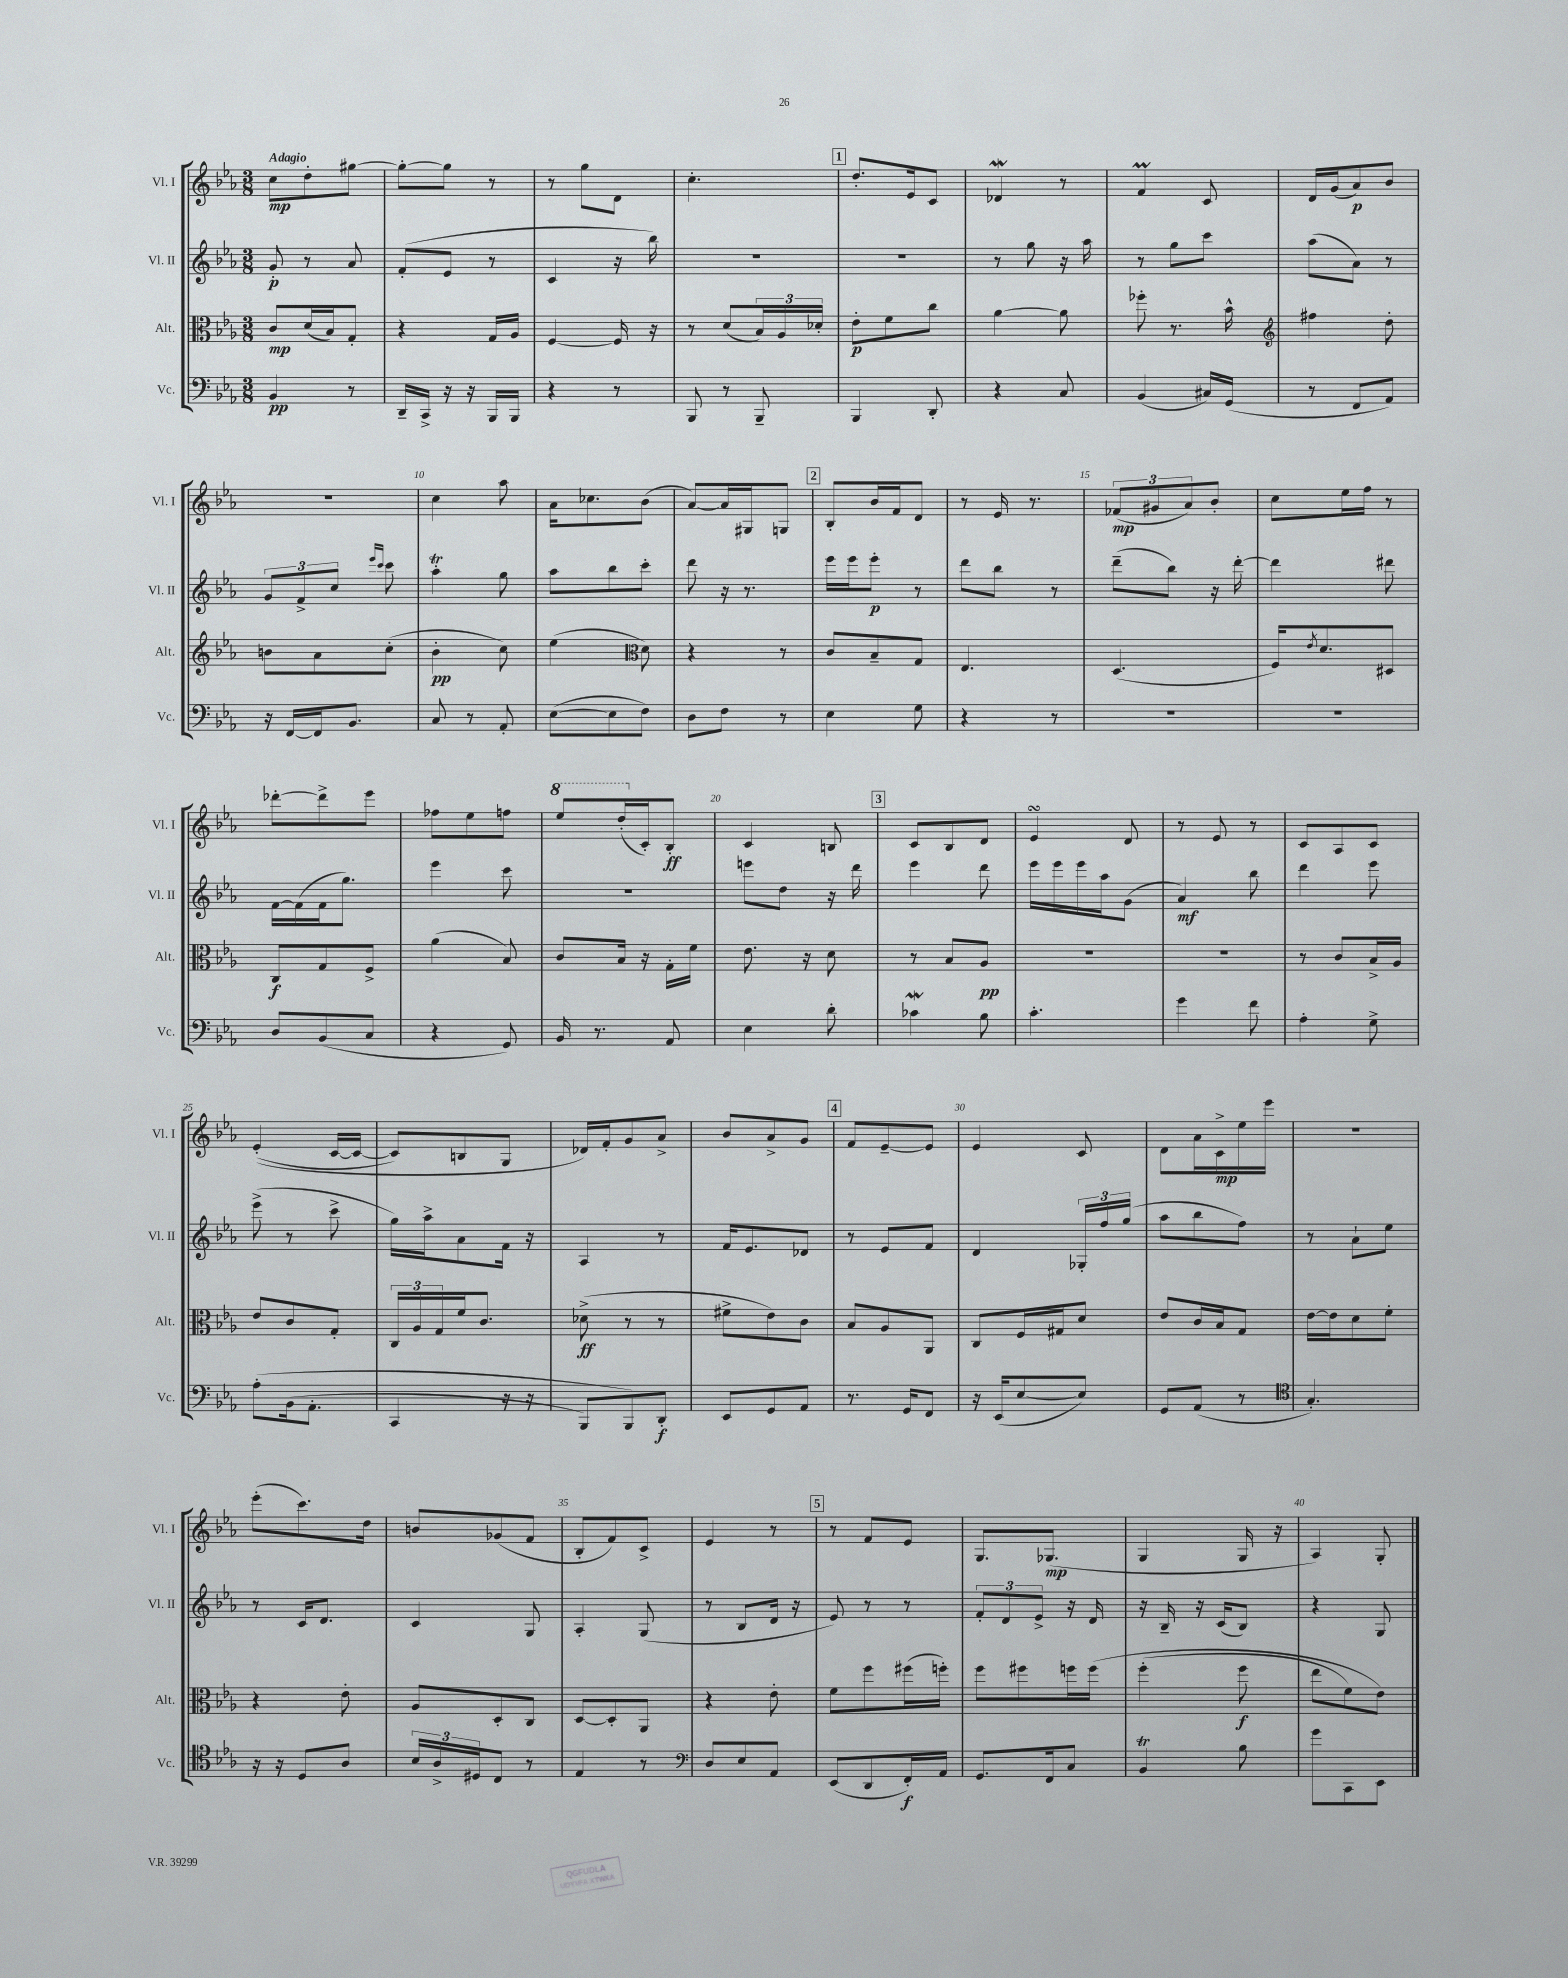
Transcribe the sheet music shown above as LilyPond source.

<<
\new StaffGroup <<
\new Staff = "s0" \with { instrumentName = "Vl. I" shortInstrumentName = "Vl. I" } {
    \clef treble \key ees \major \numericTimeSignature \time 3/8 \tempo "Adagio"
    c''8\mp d''8-. gis''8~ |
    gis''8~-. gis''8 r8 |
    r8 g''8 d'8 |
    c''4.-. |
    \mark \markup { \box "1" } d''8.-. ees'16 c'8 |
    des'4\mordent r8 |
    f'4\prall c'8 |
    d'16 g'16( aes'8\p) bes'8 |
    R4. |
    c''4 aes''8 |
    aes'16 ces''8. bes'8( |
    aes'8~) aes'16 gis16 g8 |
    \mark \markup { \box "2" } bes8-. bes'16 f'16 d'8 |
    r8 ees'16 r8. |
    \tuplet 3/2 { fes'8\mp( gis'8 aes'8) } bes'8-. |
    c''8 ees''16 f''16 r8 |
    des'''8~-. des'''8-> ees'''8 |
    fes''8 ees''8 f''8 |
    \ottava #1 ees'''8 d'''16-.( \ottava #0 c'16-.) bes8-.\ff |
    c'4 b8 |
    \mark \markup { \box "3" } c'8 bes8 d'8 |
    ees'4\turn d'8 |
    r8 ees'8 r8 |
    c'8 aes8 c'8 |
    ees'4-.(\( c'16~ c'16~ |
    c'8) b8 g8 |
    des'16\) f'16-. g'8 aes'8-> |
    bes'8 aes'8-> g'8 |
    \mark \markup { \box "4" } f'8 ees'8~-- ees'8 |
    ees'4 c'8 |
    d'8 aes'16 c'16->\mp ees''16 ees'''16 |
    R4. |
    ees'''8-.( c'''8.) d''16 |
    b'8 ges'8( f'8 |
    bes8-. f'8) c'8-> |
    ees'4 r8 |
    \mark \markup { \box "5" } r8 f'8 ees'8 |
    g8. ges8.\mp( |
    g4 g16 r16 |
    aes4) g8-. \bar "|." |
}
\new Staff = "s1" \with { instrumentName = "Vl. II" shortInstrumentName = "Vl. II" } {
    \clef treble \key ees \major \numericTimeSignature \time 3/8
    g'8-.\p r8 aes'8 |
    f'8-.( ees'8 r8 |
    c'4 r16 bes''16) |
    R4. |
    \mark \markup { \box "1" } R4. |
    r8 g''8 r16 aes''16 |
    r8 g''8 c'''8 |
    aes''8( aes'8) r8 |
    \tuplet 3/2 { g'8 f'8-> c''8 } \grace { ees'''16 c'''16 } c'''8 |
    aes''4-.\trill g''8 |
    aes''8 bes''8 c'''8-. |
    d'''8 r16 r8. |
    \mark \markup { \box "2" } ees'''16 ees'''16 ees'''8-.\p r8 |
    d'''8 bes''8 r8 |
    d'''8--( bes''8) r16 d'''16~-. |
    d'''4 dis'''8 |
    f'16~ f'16( f'16 g''8.) |
    ees'''4 c'''8 |
    R4. |
    e'''8 d''8 r16 d'''16 |
    \mark \markup { \box "3" } ees'''4 d'''8 |
    ees'''16 ees'''16 ees'''16 aes''16 g'8( |
    aes'4\mf) bes''8 |
    d'''4 ees'''8 |
    ees'''8->( r8 c'''8-> |
    g''16) aes''16-> aes'8 f'16 r16 |
    aes4 r8 |
    f'16 ees'8. des'8 |
    \mark \markup { \box "4" } r8 ees'8 f'8 |
    d'4 \tuplet 3/2 { ges16-. f''16 g''16( } |
    aes''8 bes''8 f''8) |
    r8 aes'8-! ees''8 |
    r8 c'16 d'8. |
    c'4 g8 |
    aes4-. g8( |
    r8 bes8 d'16 r16 |
    \mark \markup { \box "5" } ees'8) r8 r8 |
    \tuplet 3/2 { f'8-. d'8 ees'8-> } r16 d'16 |
    r16 bes16-- r16 c'16( bes8) |
    r4 g8 \bar "|." |
}
\new Staff = "s2" \with { instrumentName = "Alt." shortInstrumentName = "Alt." } {
    \clef alto \key ees \major \numericTimeSignature \time 3/8
    c'8\mp d'16( bes16) g8-. |
    r4 g16 aes16 |
    f4~ f16 r16 |
    r8 d'8( \tuplet 3/2 { bes16) aes16 des'16-. } |
    \mark \markup { \box "1" } ees'8-.\p f'8 c''8 |
    aes'4~ aes'8 |
    fes''8-. r8. bes'16-^ |
    \clef treble fis''4 d''8-. |
    b'8 aes'8 c''8-.( |
    bes'4-.\pp c''8) |
    ees''4( \clef alto d'8) |
    r4 r8 |
    \mark \markup { \box "2" } c'8 bes8-- g8 |
    ees4. |
    d4.( |
    f16) \acciaccatura { ees'8 } d'8. dis8 |
    c8\f g8 f8-> |
    aes'4( bes8) |
    c'8 bes16 r16 g16-. f'16 |
    ees'8. r16 d'8 |
    \mark \markup { \box "3" } r8 bes8 aes8\pp |
    R4. |
    R4. |
    r8 c'8 bes16-> aes16 |
    ees'8 c'8 g8-. |
    \tuplet 3/2 { c16 aes16 g16 } f'16 c'8. |
    des'8->\ff( r8 r8 |
    fis'8-> ees'8) c'8 |
    \mark \markup { \box "4" } bes8 aes8 aes,8 |
    c8 f16 gis16 d'8 |
    ees'8 c'16 bes16 g8 |
    ees'16~ ees'16 d'8 f'8-. |
    r4 ees'8-. |
    aes8 d8-. c8 |
    d8~ d8-. aes,8 |
    r4 ees'8-. |
    \mark \markup { \box "5" } f'8 f''8 fis''16( f''16-.) |
    f''8 fis''8 f''16 f''16\( |
    f''4-.( f''8\f |
    ees''8 f'8) ees'8\) \bar "|." |
}
\new Staff = "s3" \with { instrumentName = "Vc." shortInstrumentName = "Vc." } {
    \clef bass \key ees \major \numericTimeSignature \time 3/8
    bes,4\pp r8 |
    d,16-- c,16-> r16 r16 bes,,16 bes,,16 |
    r4 r8 |
    bes,,8 r8 bes,,8-- |
    \mark \markup { \box "1" } bes,,4 d,8-. |
    r4 c8 |
    bes,4( cis16) g,16( |
    r8 f,8 aes,8) |
    r16 f,16~ f,16 bes,8. |
    c8 r8 aes,8-. |
    ees8~( ees8 f8) |
    d8 f8 r8 |
    \mark \markup { \box "2" } ees4 g8 |
    r4 r8 |
    R4. |
    R4. |
    d8 bes,8( c8 |
    r4 g,8) |
    bes,16 r8. aes,8 |
    ees4 d'8-. |
    \mark \markup { \box "3" } ces'4\mordent bes8 |
    c'4.-. |
    g'4 f'8 |
    aes4-. g8-> |
    aes8-.\( bes,16( aes,8.-. |
    c,4 r16 r16 |
    bes,,8) bes,,8\) d,8-.\f |
    ees,8 g,8 aes,8 |
    \mark \markup { \box "4" } r8. g,16 f,8 |
    r16 ees,16( ees8~ ees8) |
    g,8 aes,8( r8 |
    \clef tenor g4.-.) |
    r16 r16 d8 aes8 |
    \tuplet 3/2 { bes16 aes16-> dis16 } c8 r8 |
    ees4 r8 |
    \clef bass d8 ees8 aes,8 |
    \mark \markup { \box "5" } ees,8( d,8 f,16-.\f) aes,16 |
    g,8. f,16 c8 |
    bes,4\trill bes8 |
    g'8 c,8 ees,8 \bar "|." |
}
>>
>>
\layout { \context { \Score \override BarNumber.break-visibility = ##(#f #t #t) barNumberVisibility = #(every-nth-bar-number-visible 5) } }
